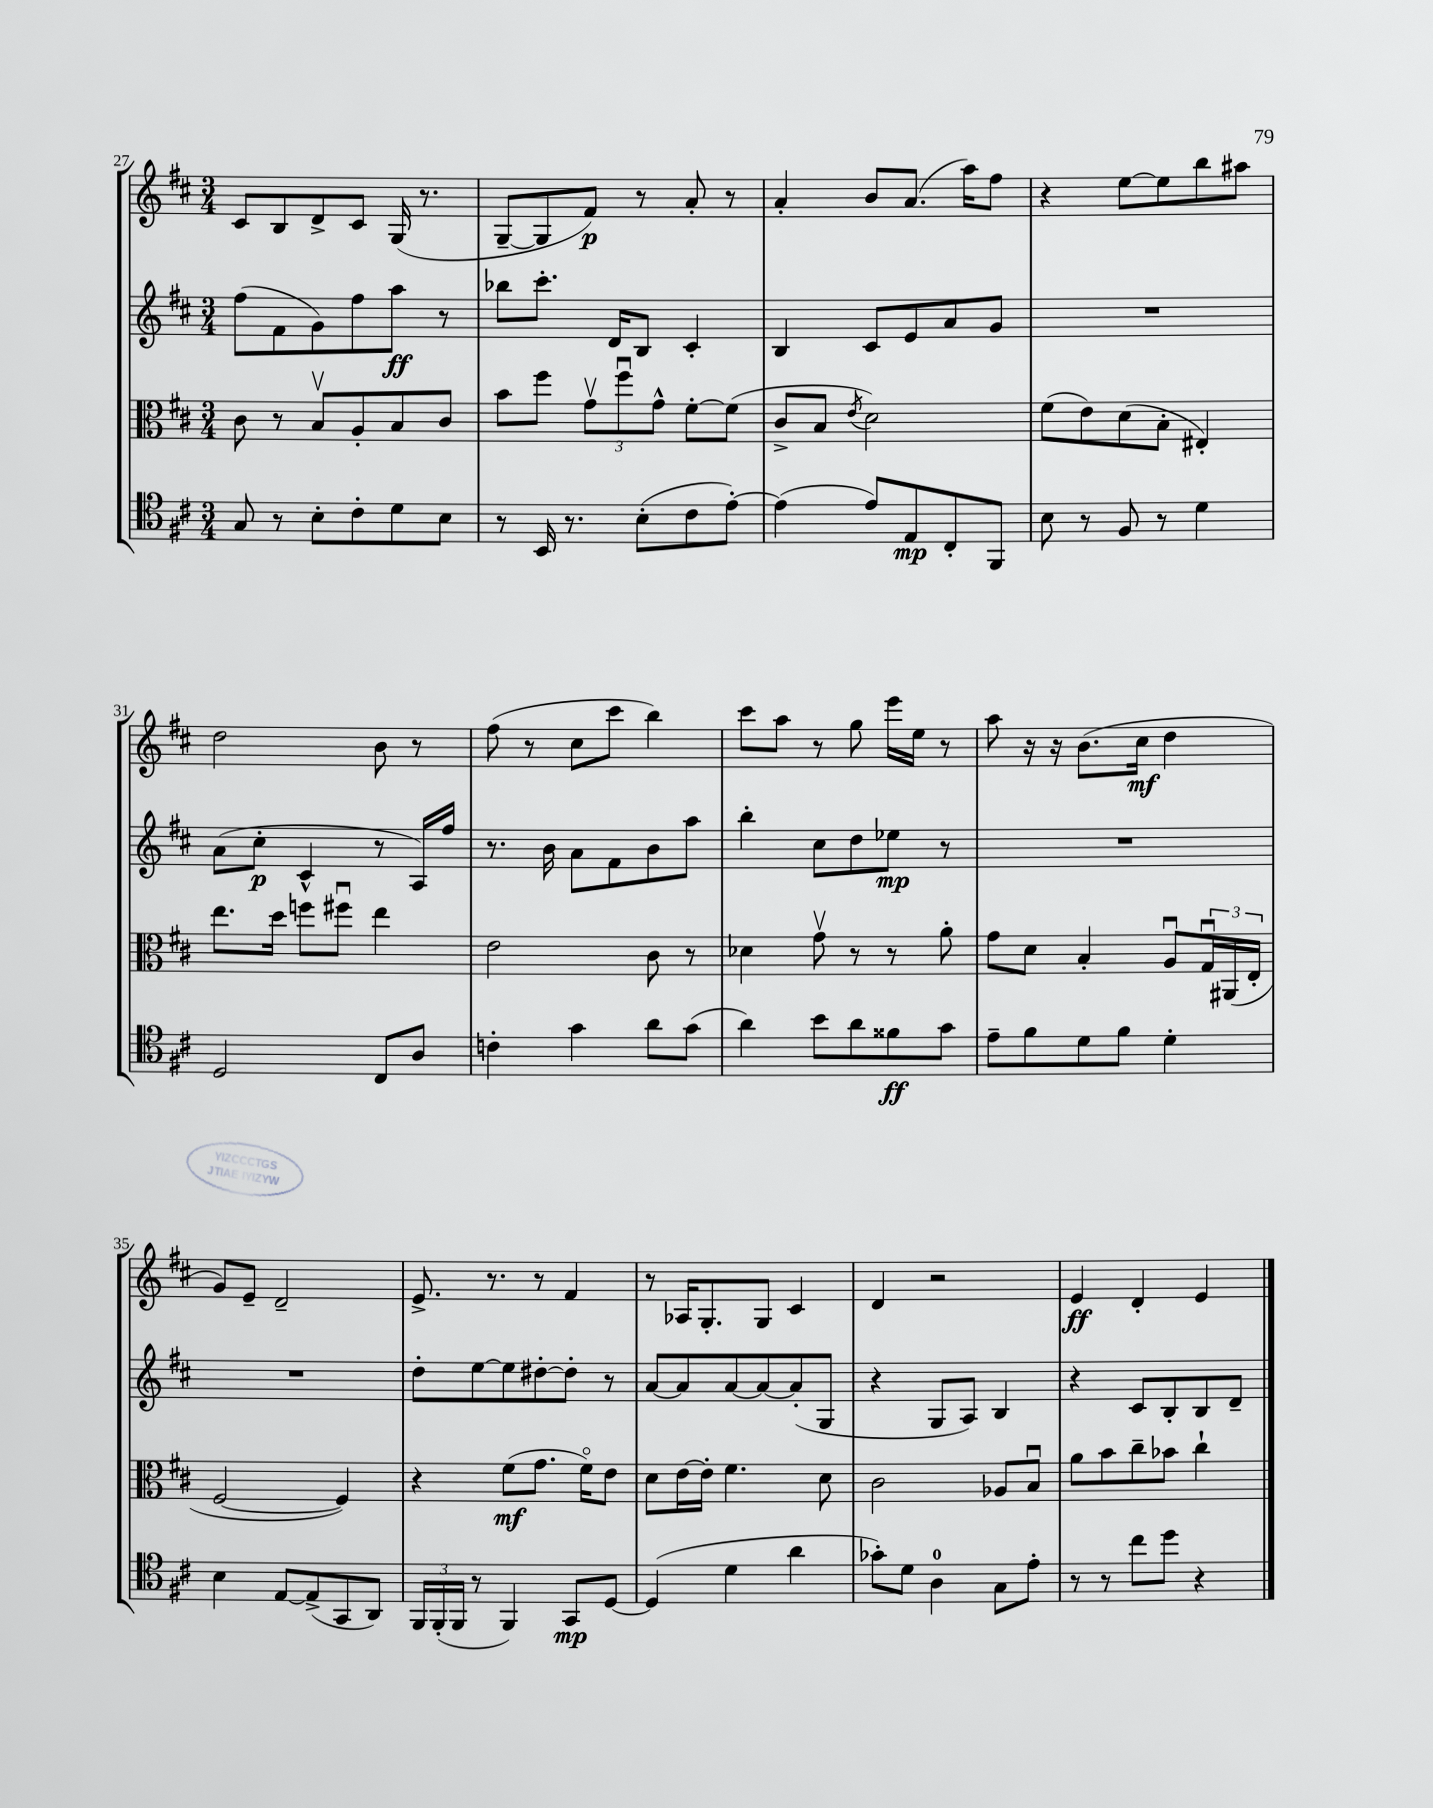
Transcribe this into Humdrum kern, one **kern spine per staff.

**kern	**dynam	**kern	**dynam	**kern	**dynam	**kern	**dynam
*part4	*part4	*part3	*part3	*part2	*part2	*part1	*part1
*staff4	*staff4	*staff3	*staff3	*staff2	*staff2	*staff1	*staff1
*clefC4	*	*clefC3	*	*clefG2	*	*clefG2	*
*k[f#c#]	*	*k[f#c#]	*	*k[f#c#]	*	*k[f#c#]	*
*M3/4	*	*M3/4	*	*M3/4	*	*M3/4	*
=27	=27	=27	=27	=27	=27	=27	=27
8G/	.	8c#\	.	(8ff#\L	.	8c#/L	.
8r	.	8r	.	8f#\	.	8B/	.
8B'\L	.	8Bv/L	.	8g\)	.	8d^/	.
8c#'\	.	8A'/	.	8ff#\	.	8c#/J	.
8d\	.	8B/	.	8aa\J	ff	(16G/	.
.	.	.	.	.	.	8.r	.
8B\J	.	8c#/J	.	8r	.	.	.
=28	=28	=28	=28	=28	=28	=28	=28
8r	.	8b\L	.	8bb-X\L	.	[8G~/L	.
16BB/	.	8ff#\J	.	8.ccc#'\J	.	8G/]	.
8.r	.	.	.	.	.	.	.
.	.	12gv\L	.	.	.	8f#/J)	p
.	.	.	.	16d/KL	.	.	.
.	.	12ff#u\	.	.	.	.	.
(8B'\L	.	.	.	8B/J	.	8r	.
.	.	12g^^\J	.	.	.	.	.
8c#\	.	[8f#'\L	.	4c#'/	.	8a'/	.
[8e'\J)	.	(8f#\J]	.	.	.	8r	.
=29	=29	=29	=29	=29	=29	=29	=29
(4e\]	.	8c#^/L	.	4B/	.	4a'/	.
.	.	8B/J	.	.	.	.	.
.	.	8qe/	.	.	.	.	.
8e/L)	.	2d\)	.	8c#/L	.	8b/L	.
8E/	mp	.	.	8e/	.	(8.a/J	.
8C#'/	.	.	.	8a/	.	.	.
.	.	.	.	.	.	16aa\KL)	.
8FF#/J	.	.	.	8g/J	.	8ff#\J	.
=30	=30	=30	=30	=30	=30	=30	=30
8B\	.	(8f#\L	.	2.r	.	4r	.
8r	.	8e\)	.	.	.	.	.
8F#/	.	(8d\	.	.	.	[8ee\L	.
8r	.	8B'\J	.	.	.	8ee\]	.
4d\	.	4E#X'/)	.	.	.	8bb\	.
.	.	.	.	.	.	8aa#X\J	.
!!LO:LB:g=z
=31	=31	=31	=31	=31	=31	=31	=31
2D/	.	8.ee\L	.	(8a\L	.	2dd\	.
.	.	.	.	8cc#'\J	p	.	.
.	.	16dd\Jk	.	.	.	.	.
.	.	8ffn\L	.	4c#^^/	.	.	.
.	.	8ff#Xu\J	.	.	.	.	.
8C#/L	.	4ee\	.	8r	.	8b\	.
8A/J	.	.	.	16A/LL)	.	8r	.
.	.	.	.	16ff#/JJ	.	.	.
=32	=32	=32	=32	=32	=32	=32	=32
4cn'\	.	2e\	.	8.r	.	(8ff#\	.
.	.	.	.	.	.	8r	.
.	.	.	.	16b\	.	.	.
4g\	.	.	.	8a\L	.	8cc#\L	.
.	.	.	.	8f#\	.	8ccc#\J	.
8a\L	.	8c#\	.	8b\	.	4bb\)	.
(8g\J	.	8r	.	8aa\J	.	.	.
=33	=33	=33	=33	=33	=33	=33	=33
4a\)	.	4d-X\	.	4bb'\	.	8ccc#\L	.
.	.	.	.	.	.	8aa\J	.
8b\L	.	8gv\	.	8cc#\L	.	8r	.
8a\	.	8r	.	8dd\	.	8gg\	.
8f##X\	ff	8r	.	8ee-X\J	mp	16eee\LL	.
.	.	.	.	.	.	16ee\JJ	.
8g\J	.	8a'\	.	8r	.	8r	.
=34	=34	=34	=34	=34	=34	=34	=34
8e~\L	.	8g\L	.	2.r	.	8aa\	.
8f#\	.	8d\J	.	.	.	16r	.
.	.	.	.	.	.	16r	.
8d\	.	4B'/	.	.	.	(8.b\L	.
8f#\J	.	.	.	.	.	.	.
.	.	.	.	.	.	16cc#\Jk	mf
4d'\	.	8Au/L	.	.	.	4dd\	.
.	.	24Gu/L	.	.	.	.	.
.	.	(24AA#X/	.	.	.	.	.
.	.	24E'/JJ	.	.	.	.	.
!!LO:LB:g=z
=35	=35	=35	=35	=35	=35	=35	=35
4B\	.	[2F#/	.	2.r	.	8g/L)	.
.	.	.	.	.	.	8e~/J	.
[8E/L	.	.	.	.	.	2d~/	.
(8E^/]	.	.	.	.	.	.	.
8GG/	.	4F#/])	.	.	.	.	.
8AA/J)	.	.	.	.	.	.	.
=36	=36	=36	=36	=36	=36	=36	=36
24FF#/LL	.	4r	.	8dd'\L	.	8.e^/	.
(24FF#'/	.	.	.	.	.	.	.
24FF#/JJ	.	.	.	.	.	.	.
8r	.	.	.	[8ee\	.	.	.
.	.	.	.	.	.	8.r	.
4FF#/)	.	(8f#\L	mf	8ee\]	.	.	.
.	.	8.g\J	.	[8dd#X'\	.	8r	.
8GG/L	mp	.	.	8dd#'\J]	.	4f#/	.
.	.	16f#\KL)	.	.	.	.	.
[8D/J	.	8e\J	.	8r	.	.	.
=37	=37	=37	=37	=37	=37	=37	=37
(4D/]	.	8d\L	.	[8a/L	.	8r	.
.	.	[16e\L	.	8a/]	.	16A-X/KL	.
.	.	16e'\JJ]	.	.	.	8.G'/	.
4d\	.	4.f#\	.	[8a/	.	.	.
.	.	.	.	8a/_	.	8G/J	.
4a\	.	.	.	(8a'/]	.	4c#/	.
.	.	8d\	.	8G/J	.	.	.
=38	=38	=38	=38	=38	=38	=38	=38
8g-X'\L)	.	2c#\	.	4r	.	4d/	.
8d\J	.	.	.	.	.	.	.
4A\	.	.	.	8G/L	.	2r	.
.	.	.	.	8A/J)	.	.	.
8G\L	.	8A-X/L	.	4B/	.	.	.
8e'\J	.	8Bu/J	.	.	.	.	.
=39	=39	=39	=39	=39	=39	=39	=39
8r	.	8a\L	.	4r	.	4e/	ff
8r	.	8b\	.	.	.	.	.
8cc#\L	.	8cc#~\	.	8c#/L	.	4d'/	.
8dd\J	.	8b-X\J	.	8B'/	.	.	.
4r	.	4cc#`\	.	8B/	.	4e/	.
.	.	.	.	8d~/J	.	.	.
==	==	==	==	==	==	==	==
*-	*-	*-	*-	*-	*-	*-	*-
